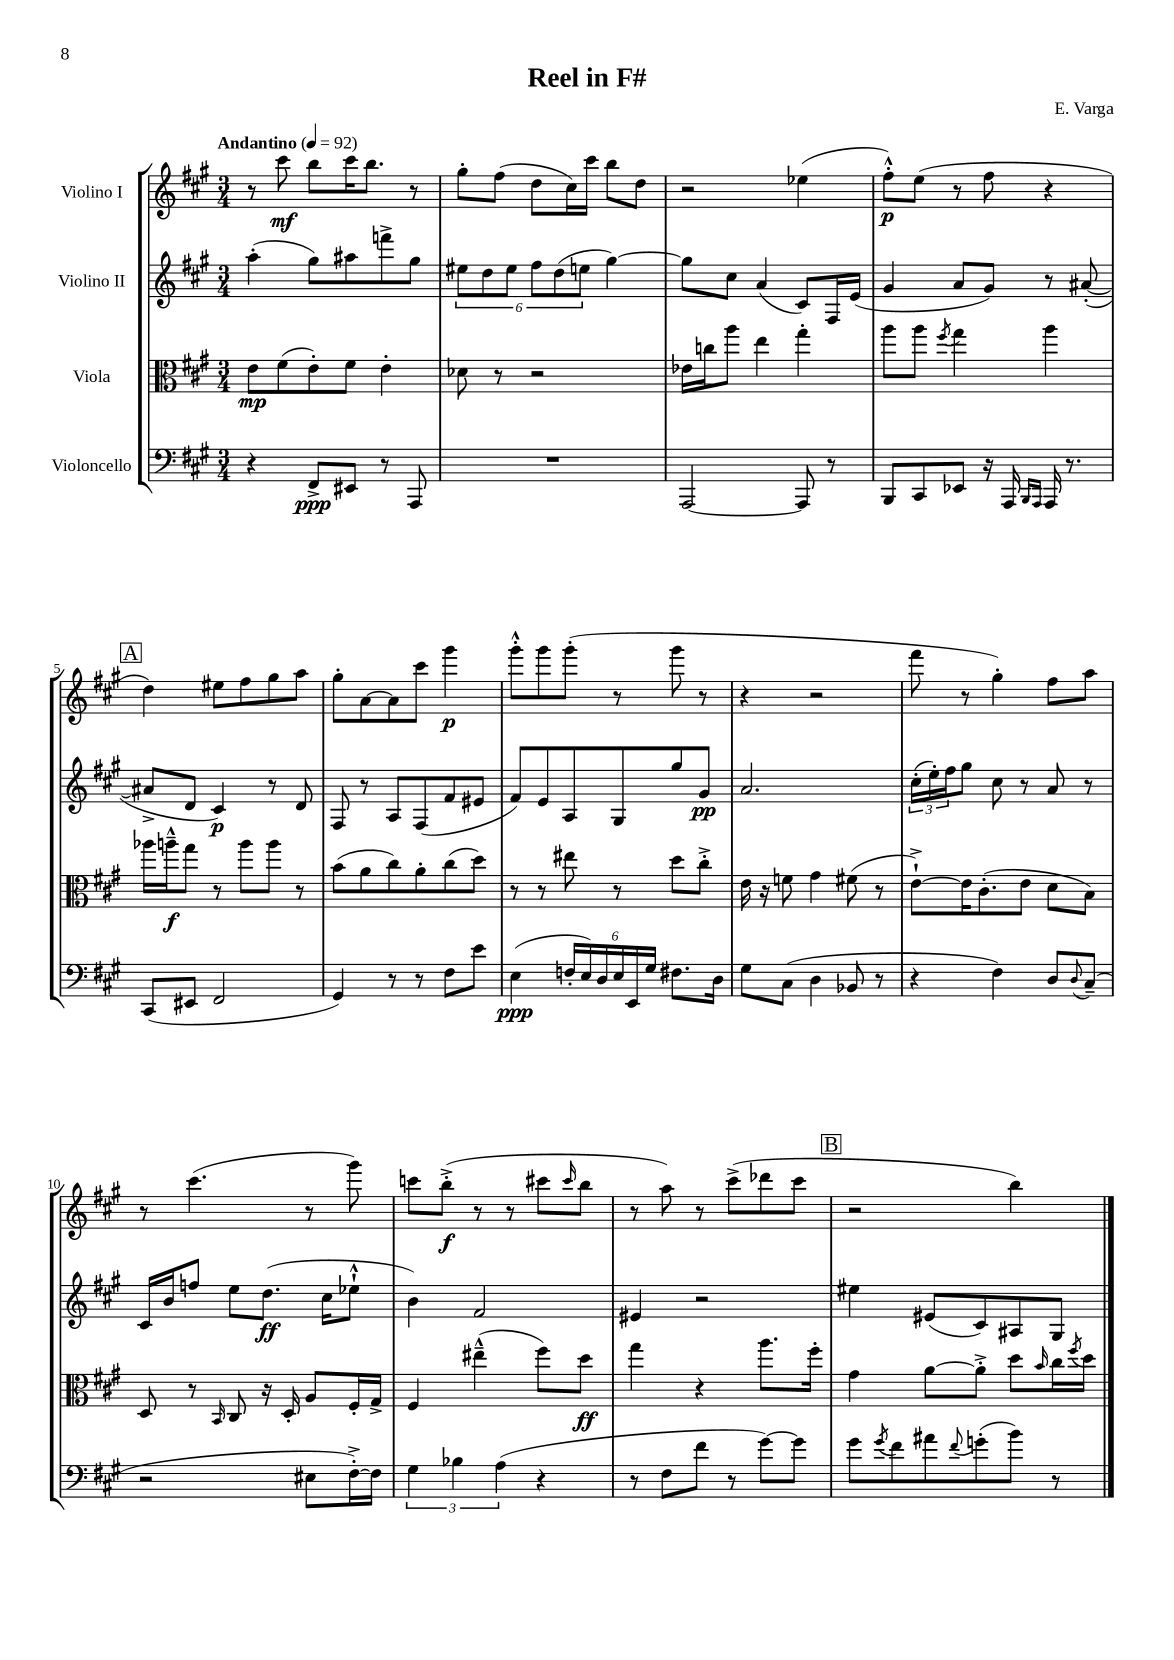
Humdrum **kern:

**kern	**kern	**kern	**kern
*staff4	*staff3	*staff2	*staff1
*clefF4	*clefC3	*clefG2	*clefG2
*k[f#c#g#]	*k[f#c#g#]	*k[f#c#g#]	*k[f#c#g#]
*M3/4	*M3/4	*M3/4	*M3/4
*MM92	*MM92	*MM92	*MM92
4r	8e\L	(4aa'\	8r
.	(8f#\	.	8ccc#\
8FF#^/L	8e'\)	8gg#\L)	8bb\L
8EE#/J	8f#\J	8aa#\	16ccc#\K
.	.	.	8.bb\J
8r	4e'\	8fff^\	.
8AAA/	.	8gg#\J	8r
=	=	=	=
2.r	8d-\	12ee#\L	8gg#'\L
.	.	12dd\	.
.	8r	.	(8ff#\J
.	.	12ee#\J	.
.	2r	12ff#\L	8dd\L
.	.	(12dd\	.
.	.	.	16cc#\L)
.	.	12ee\J	.
.	.	.	16ccc#\JJ
.	.	[4gg#\)	8bb\L
.	.	.	8dd\J
=	=	=	=
[2AAA/	16e-\LL	8gg#\]L	2r
.	16cc\J	.	.
.	8aa\J	8cc#\J	.
.	4ee\	(4a/	.
8AAA/]	4gg#'\	8c#/L)	(4ee-\
8r	.	16F#/L	.
.	.	(16e/JJ	.
=	=	=	=
8BBB/L	8aa\L	4g#/	8ff#'^^\L)
8CC#/	8aa\J	.	(8ee\J
.	8qff#/	.	.
8EE-/J	4gg#\	8a/L	8r
16r	.	8g#/J)	8ff#\
16AAA/	.	.	.
16qqBBB/LL	.	.	.
16qqAAA/JJ	.	.	.
16AAA/	4aa\	8r	4r
8.r	.	.	.
.	.	([8a#'/	.
=	=	=	=
(8CC#/L	16aa-\LL	8a#^/]L	4dd\)
.	16aa~^^\J	.	.
8EE#/J	8gg#\J	8d/J	.
2FF#/	8r	4c#/)	8ee#\L
.	8aa\L	.	8ff#\
.	8aa\J	8r	8gg#\
.	8r	8d/	8aa\J
=	=	=	=
4GG#/)	(8b\L	8F#/	8gg#'\L
.	8a\	8r	[8a\
8r	8cc#\)	8A/L	8a\]
8r	8a'\	(8F#/	8ccc#\J
8F#\L	(8cc#\	8f#/	4ggg#\
8e\J	8dd\J)	8e#/J	.
=	=	=	=
(4E\	8r	8f#/L)	8ggg#'^^\L
.	8r	8e/	8ggg#\
24F'/LL	8ee#\	8A/	(8ggg#'\J
24E/)	.	.	.
24D/	.	.	.
24E/	8r	8G#/	8r
24EE/	.	.	.
24G#/JJ	.	.	.
8.F#\L	8dd\L	8gg#/	8ggg#\
.	8cc#'^\J	8g#/J	8r
16D\Jk	.	.	.
=	=	=	=
8G#\L	16e\	2.a/	4r
.	16r	.	.
(8C#\J	8f\	.	.
4D\	4g#\	.	2r
8BB-/	(8f#\	.	.
8r	8r	.	.
=	=	=	=
4r	[8e`^\L)	(24cc#'\LL	8fff#\
.	.	24ee'\)	.
.	.	24ff#\J	.
.	16e\]K	8gg#\J	8r
.	(8.c#'\	.	.
4F#\)	.	8cc#\	4gg#'\)
.	8e\J	8r	.
8D/L	8d\L	8a/	8ff#\L
8qqD/	.	.	.
(8C#~/J	8B\J)	8r	8aa\J
=	=	=	=
2r	8D/	16c#/LL	8r
.	.	16b/J	.
.	8r	8ff/J	(4.ccc#\
.	16qqBB/	.	.
.	8C#/	8ee\L	.
.	16r	(8.dd\J	.
.	16D'/	.	.
8E#\L	8A/L	.	8r
.	.	16cc#\LK	.
[16F#'^\L)	16F#'/L	8ee-`^^\J	8ggg#\)
16F#\]JJ	16G#^/JJ	.	.
=	=	=	=
6G#\	4F#/	4b\)	8ccc\L
.	.	.	(8bb'^\J
6B-\	.	.	.
.	(4ee#~^^\	2f#/	8r
(6A\	.	.	.
.	.	.	8r
4r	8ff#\L)	.	8ccc#\L
.	.	.	16qqccc#/
.	8dd\J	.	8bb\J
=	=	=	=
8r	4gg#\	4e#/	8r
8F#\L	.	.	8aa\)
8f#\J	4r	2r	8r
8r	.	.	(8ccc#^\L
[8g#\L)	8.aa\L	.	8ddd-\
8g#\]J	.	.	8ccc#\J
.	16ff#'\Jk	.	.
=	=	=	=
8g#\L	4g#\	4ee#\	2r
8qg#/	.	.	.
8f#\	.	.	.
8a#\	[8a\L	(8e#/L	.
8qqf#/	.	.	.
(8g'\	8a'^\]J	8c#/)	.
8b\J)	8dd\L	8A#/	4bb\)
.	16qqb/	.	.
8r	16cc#\L	8G#/J	.
.	8qff#/	.	.
.	16dd\JJ	.	.
==	==	==	==
*-	*-	*-	*-
